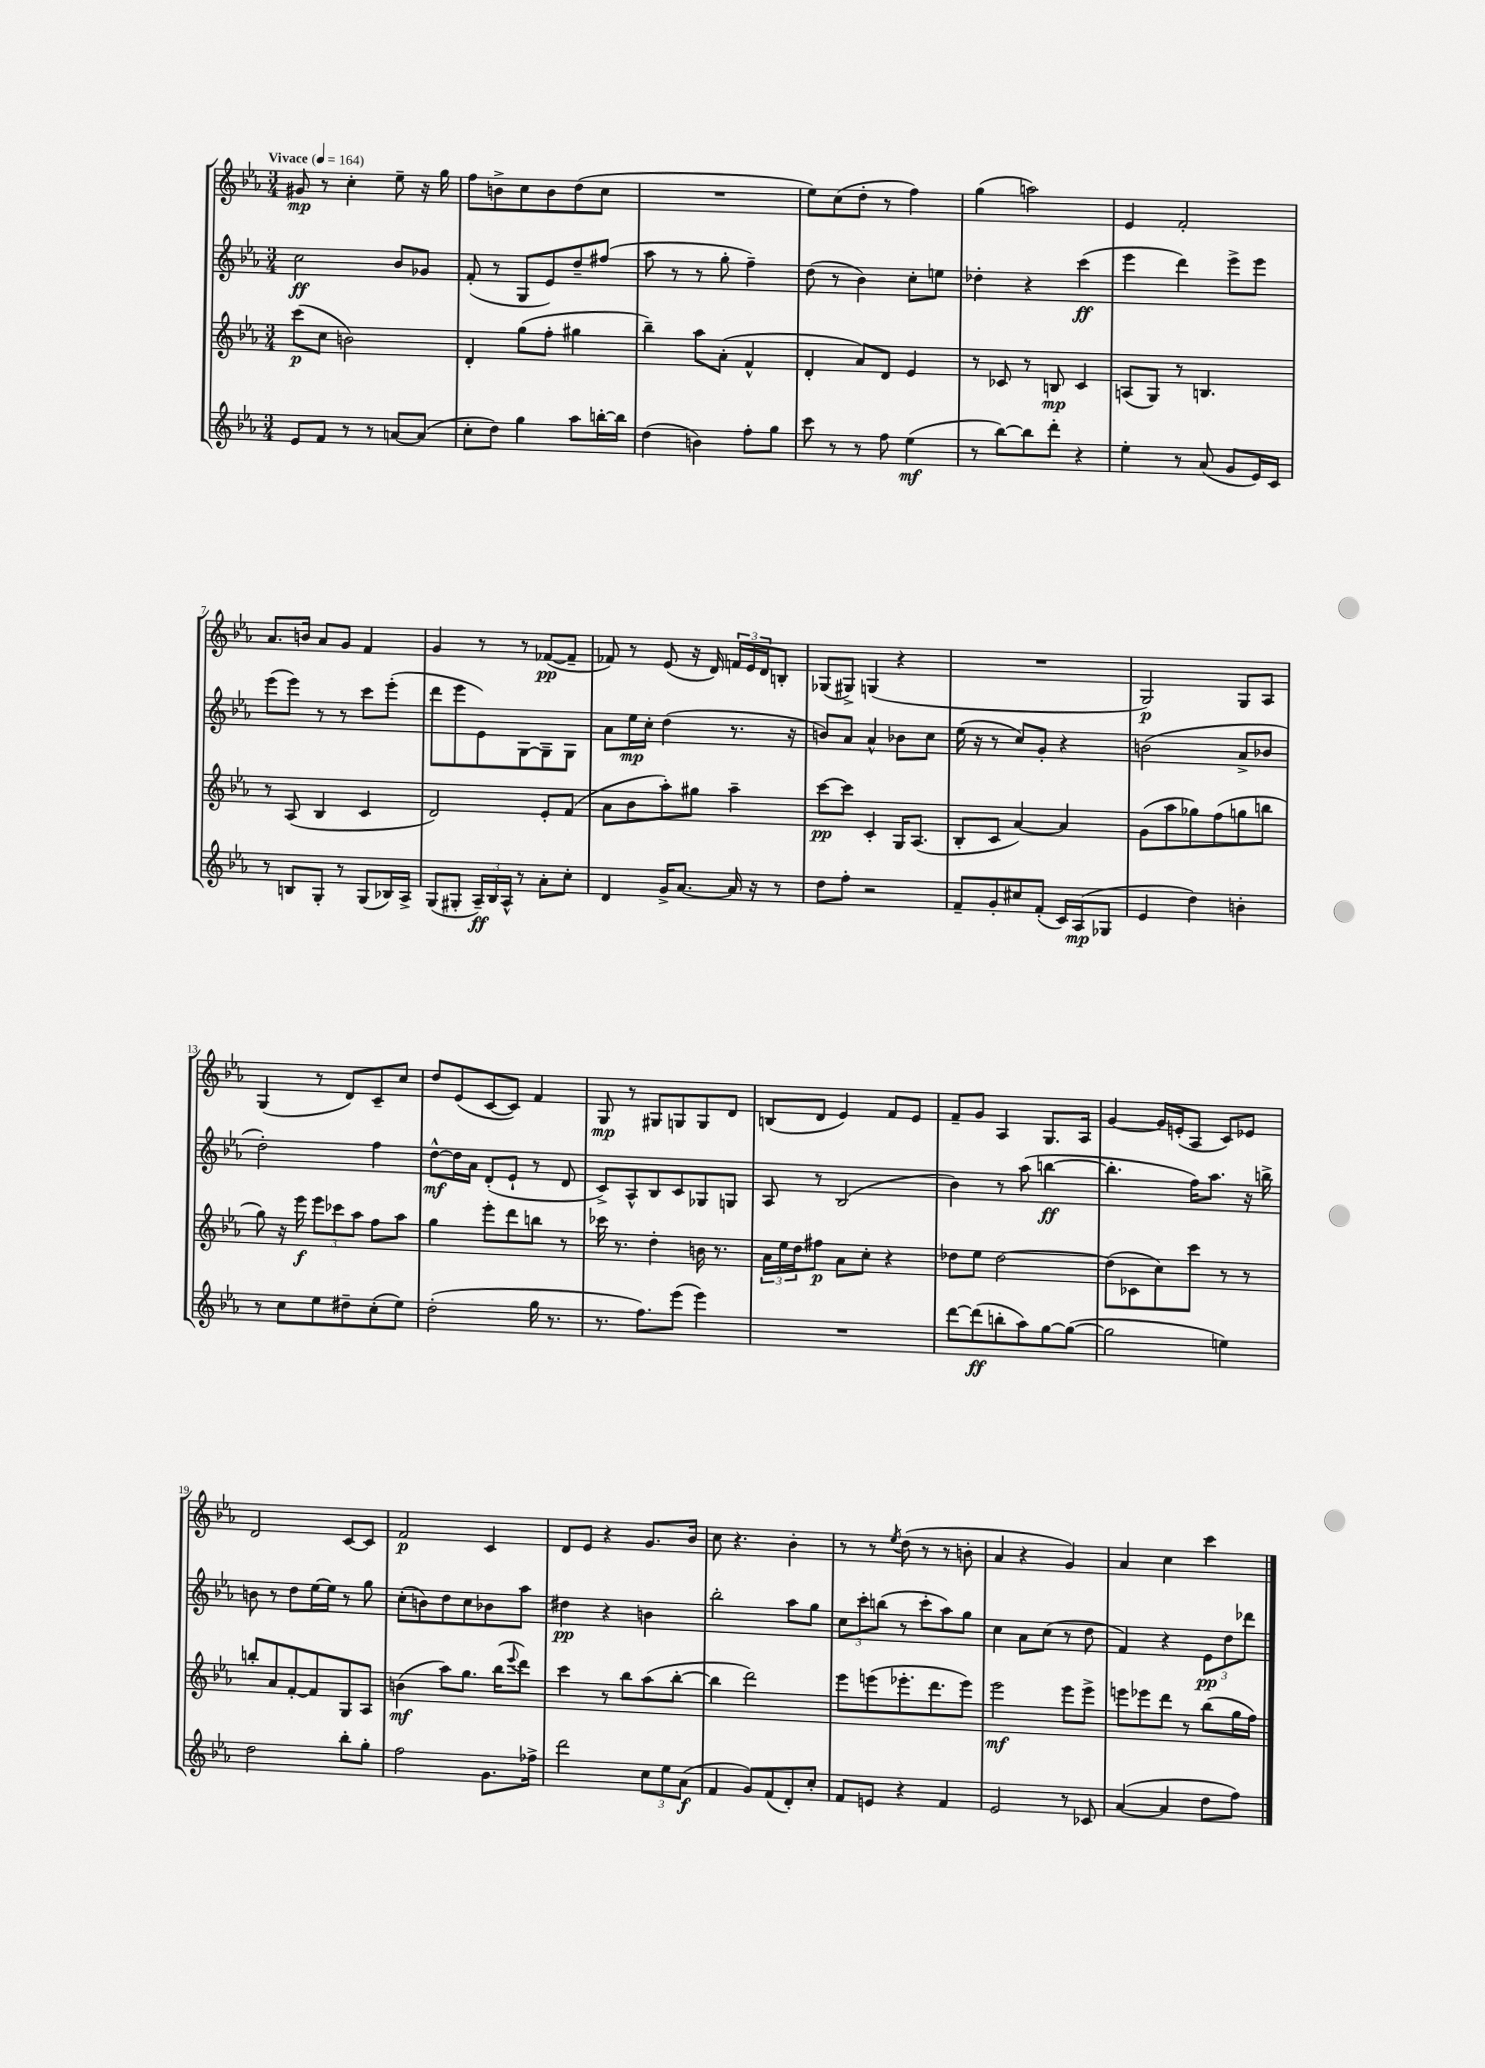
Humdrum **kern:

**kern	**kern	**kern	**kern
*staff4	*staff3	*staff2	*staff1
*clefG2	*clefG2	*clefG2	*clefG2
*k[b-e-a-]	*k[b-e-a-]	*k[b-e-a-]	*k[b-e-a-]
*M3/4	*M3/4	*M3/4	*M3/4
*MM164	*MM164	*MM164	*MM164
8e-	(8ccc	2cc	8g#
8f	8cc	.	8r
8r	2b)	.	4cc'
8r	.	.	.
[8a	.	8b-	8ee-~
(8a]	.	8g-	16r
.	.	.	16gg
=	=	=	=
8cc'	4d'	(8f'	8ff
8dd)	.	8r	8b^
4gg	(8gg	8G	8cc
.	8ff'	8e-)	8b
8aa-	4gg#	8dd~	(8dd
[16bb'	.	(8ff#	8cc
16bb]	.	.	.
=	=	=	=
(4dd	4bb-~)	8aa-	2.r
.	.	8r	.
4b)	8aa-	8r	.
.	(8a-'	8gg'	.
8ff'	4f^^	4ff~)	.
8gg	.	.	.
=	=	=	=
8ccc	4d'	(8dd	8ee-)
8r	.	8r	(8cc
8r	8a-)	4b-)	8dd'
8ff	8d	.	8r
(4ee-	4e-	8cc'	4ff)
.	.	8ee	.
=	=	=	=
8r	8r	4dd-'	(4gg
[8bb-)	8c-	.	.
8bb-]	8r	4r	2aa)
8ddd'	8B	.	.
4r	4c-	(4ccc	.
=	=	=	=
4ee-'	(8A	4eee-	4e-
.	8G)	.	.
8r	8r	4ddd)	2f'
(8a-	4.B	.	.
8g	.	8eee-^	.
16e-)	.	8eee-	.
16c	.	.	.
=	=	=	=
8r	8r	(8eee-	8.a-
8B	(8A-	8eee-)	.
.	.	.	16b
8G'	4B-	8r	8a-
8r	.	8r	8g
(8G	4c	8ccc	4f
16B-)	.	(8eee-'	.
16A-^	.	.	.
=	=	=	=
(8G	2d)	8ddd	4g
8G#'	.	8eee-	.
24A-~)	.	8e-)	8r
24B-	.	.	.
24A-^^	.	.	.
8r	.	[8G	8r
8a-'	8e-'	8G~]	([8f-
8cc'	(8f	8G	8f-~]
=	=	=	=
4d	8a-	8a-	8f-)
.	8b-	16ee-	8r
.	.	16cc'	.
16g^	8aa-')	(4dd	(8e-
[8.a-	.	.	.
.	8gg#	.	16r
.	.	.	16d)
16a-]	4aa-~	8.r	24f
.	.	.	24e-
16r	.	.	.
.	.	.	24d
8r	.	.	8B'
.	.	16r	.
=	=	=	=
8dd	[8ccc	8b)	(8G-
8ff'	8ccc]	8a-	8G#^)
2r	4c'	4a-^^	(4G
.	16G	8b-	4r
.	(8.A-	.	.
.	.	8cc	.
=	=	=	=
8f~	8B-'	(16ee-	2.r
.	.	16r	.
8g'	8c	8r	.
8cc#	[4a-)	8cc)	.
(8f'	.	8g'	.
16c)	4a-]	4r	.
(16A-	.	.	.
8G-	.	.	.
=	=	=	=
4e-	(8g	(2b	2G)
.	8aa-	.	.
4dd)	8gg-)	.	.
.	(8ff	.	.
4b'	8gg	8a-^	8G
.	8bb	8b-	8A-
=	=	=	=
8r	8gg)	2dd')	(4G
8cc	16r	.	.
.	16eee-	.	.
8ee-	12eee-	.	8r
.	12ccc-	.	.
8dd#~	.	.	8d)
.	12aa-	.	.
(8cc'	8ff	4ff	8c~
8ee-)	8aa-	.	8cc
=	=	=	=
(2dd'	4gg	[8dd^^	8dd
.	.	16dd]	(8e-
.	.	16a-	.
.	8eee-'	(8d'	[8c
.	8ddd	8e-`	8c])
16gg	8bb	8r	4f
8.r	.	.	.
.	8r	8d	.
=	=	=	=
8.r	16ccc-	8c^)	8G
.	8.r	.	.
.	.	8A-^^	8r
8.ff)	.	.	.
.	4dd'	8B-	8G#
(8eee-	.	8c	8G
4eee-)	16b	8G-	8G
.	8.r	.	.
.	.	8G	8d
=	=	=	=
2.r	24a-	8A-	(8B
.	24ee-	.	.
.	24dd	.	.
.	8ff#	8r	8d
.	8a-	(2B-	4e-)
.	8cc'	.	.
.	4r	.	8f
.	.	.	8e-
=	=	=	=
[8ddd	8dd-	4b-)	8f~
(8ddd]	8ee-	.	8g
8bb'	[2dd-	8r	4A-
8aa-)	.	(8aa-	.
[8gg	.	[4bb	8.G
(8gg_	.	.	.
.	.	.	16A-
=	=	=	=
2gg]	(8dd-]	4.bb']	[4g
.	8c-	.	.
.	8cc)	.	16g]
.	.	.	(16e'
.	8ccc	16ff)	8A-
.	.	8.aa-	.
4ee)	8r	.	8c)
.	8r	16r	8e-
.	.	16bb^	.
=	=	=	=
2dd	8bb'	8b	2d
.	8a-	8r	.
.	[8f'	8dd	.
.	8f]	[16ee-	.
.	.	16ee-]	.
8bb-'	8G	8r	[8c
8gg'	8A-	8gg	8c]
=	=	=	=
2ff	(4b	(8cc'	2f
.	.	8b)	.
.	8aa-)	8dd	.
.	8.gg	8cc	.
8.g	.	8b-	4c
.	(16bb-	.	.
.	8qqeee-	.	.
.	8ddd)	8aa-	.
16ff-^	.	.	.
=	=	=	=
2ddd	4ccc	4dd#	8d
.	.	.	8e-
.	8r	4r	4r
.	8bb-	.	.
12cc	(8aa-	4b	8.g
12ee-	.	.	.
.	[8bb-'	.	.
(12a-	.	.	.
.	.	.	16b-
=	=	=	=
4f	4bb-]	2bb-'	8cc
.	.	.	4.r
8g)	2ddd)	.	.
(8f	.	.	.
8d')	.	8aa-	4b-'
8cc'	.	8gg	.
=	=	=	=
8f	8eee-	12cc	8r
.	.	12ccc'	.
8e	(8eee	.	8r
.	.	(12bb	.
.	.	.	8qee-
4r	8.eee-'	8r	(8dd
.	.	8ccc'	8r
.	8.ddd	.	.
4f	.	8aa-)	8r
.	8eee-)	8gg	8b'
=	=	=	=
2e-	2eee-	4cc	4a-
.	.	8a-	4r
.	.	(8cc	.
8r	8eee-	8r	4g)
8c-	8eee-^	8dd	.
=	=	=	=
([4a-	8eee	4f)	4a-
.	8eee-	.	.
4a-]	8ddd	4r	4cc
.	8r	.	.
8dd	(8bb-	12e-	4ccc
.	.	12dd	.
8ff)	16gg	.	.
.	.	12ddd-	.
.	16ff)	.	.
==	==	==	==
*-	*-	*-	*-
